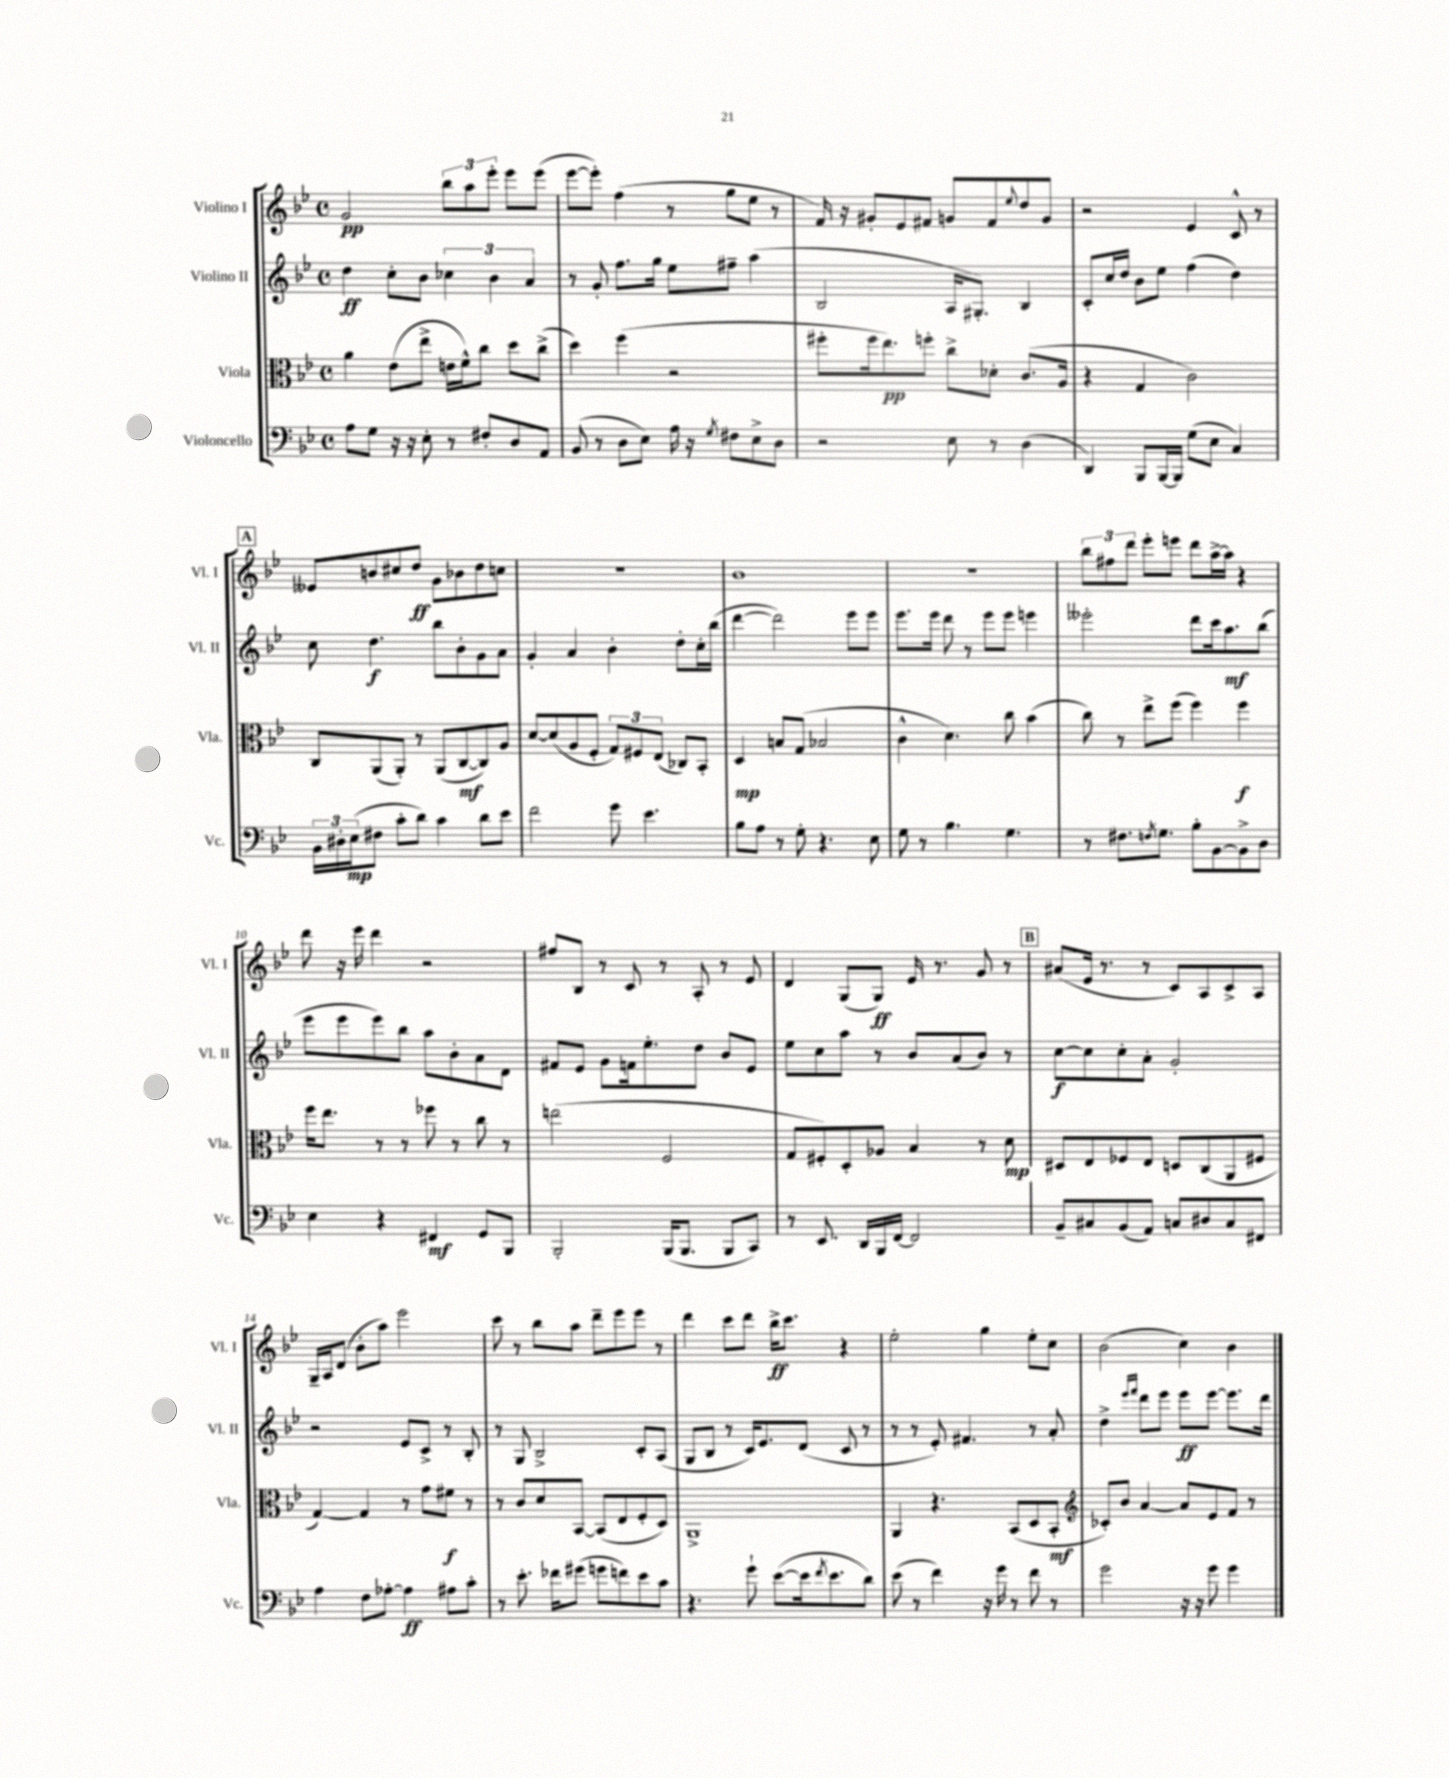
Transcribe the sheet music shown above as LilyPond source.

<<
\new StaffGroup <<
\new Staff = "s0" \with { instrumentName = "Violino I" shortInstrumentName = "Vl. I" } {
    \clef treble \key bes \major \defaultTimeSignature \time 4/4
    g'2\pp \tuplet 3/2 { bes''8 a''8 ees'''8-. } ees'''8 ees'''8( |
    ees'''8~ ees'''8-.) f''4( r8 g''8 ees''8 r8 |
    f'16) r16 gis'8-. ees'8 fis'8 g'8 fis'8 \appoggiatura { ees''8 } d''8 g'8 |
    r2 ees'4 c'8-^ r8 |
    \mark \markup { \box "A" } eeses'8 b'8 cis''8 d''8\ff g'8 bes'8 d''8 c''8 |
    r1 |
    bes'1 |
    R1 |
    \tuplet 3/2 { bes''8 fis''8 d'''8 } ees'''8-. e'''8 d'''8 a''16~-> a''16 r4 |
    d'''8 r16 ees'''16 d'''4 r2 |
    fis''8 bes8 r8 c'8 r8 a8-. r8 ees'8 |
    d'4 g8( g8\ff) ees'16 r8. g'8 r8 |
    \mark \markup { \box "B" } ais'8( ees'16 r8. r8 c'8) a8 c'8-> a8 |
    g16-- a16 d'8( bes'8-. a''8) ees'''2 |
    c'''8 r8 bes''8 a''8 d'''8-- ees'''8 ees'''8 r8 |
    d'''4 c'''8 d'''8 bes''16->\ff c'''8. r4 |
    ees''2-. g''4 ees''8-. c''8 |
    bes'2( c''4) bes'4 \bar "|." |
}
\new Staff = "s1" \with { instrumentName = "Violino II" shortInstrumentName = "Vl. II" } {
    \clef treble \key bes \major \defaultTimeSignature \time 4/4
    d''4\ff c''8-. bes'8 \tuplet 3/2 { ces''4 bes'4 a'4 } |
    r8 g'8-. f''8. g''16 ees''8 fis''8-- a''4( |
    bes2 a16 gis8.-.) bes4 |
    c'8-. c''16 d''16 bes'8 ees''8 f''4( d''4) |
    \mark \markup { \box "A" } c''8 d''4.\f bes''8 bes'8-. g'8 a'8 |
    g'4-. a'4 bes'4-. d''8-. c''16-. bes''16( |
    d'''4~ d'''2) ees'''8 ees'''8 |
    ees'''8. ees'''16 d'''8 r8 ees'''8 ees'''8 e'''4 |
    eeses'''2-. d'''8 c'''16 a''8.\mf bes''8( |
    ees'''8 ees'''8 ees'''8) bes''8 a''8 bes'8-. a'8 d'8 |
    fis'8 ees'8 g'8 f'16 ees''8.-. d''8 bes'8 ees'8 |
    ees''8 c''8 a''8 r8 bes'8 a'8( bes'8) r8 |
    \mark \markup { \box "B" } c''8~\f c''8 c''8-. a'8-. g'2-. |
    r2 ees'8 c'8-> r8 bes8-. |
    r8 g8 bes2-> c'8-. a8( |
    g8 bes8 r8 c'16) ees'8. d'8( c'8 r8 |
    r8 r8 ees'8-.) fis'4. r8 a'8-. |
    d''4-> \grace { ees'''16 f'''16 } d'''8 ees'''8 ees'''8\ff ees'''8~ ees'''8. d'''16 \bar "|." |
}
\new Staff = "s2" \with { instrumentName = "Viola" shortInstrumentName = "Vla." } {
    \clef alto \key bes \major \defaultTimeSignature \time 4/4
    a'4 ees'8( ees''8-> e'16 f'16-^) c''8 d''8 c''8->( |
    d''4) f''4( r2 |
    fis''8-. fis''16 ees''8.\pp) f''8-. c''8-> des'8-. c'8.( a16 |
    r4 g4 c'2) |
    \mark \markup { \box "A" } c8 a,8( a,8-.) r8 a,8( c8~\mf c8) a8 |
    d'8~ d'8( a8 f8-. \tuplet 3/2 { g8) fis8 ees8( } ces8) bes,8-. |
    d4\mp b8 g8( bes2 |
    c'4-^ d'4.) c''8 bes'4( |
    c''8) r8 ees''8-> f''8( f''4) f''4\f |
    f''16 ees''8. r8 r8 fes''8 r8 c''8 r8 |
    e''2( f2 |
    g8 fis8-.) d8-. aes8 bes4 r8 d'8\mp |
    \mark \markup { \box "B" } dis8 ees8 fes8 ees8 d8 c8( a,8 fis8 |
    g4~) g4 r8 g'8 fis'8\f r8 |
    r8 c'8 d'8 bes,8~ bes,8( ees8 f8-. d8) |
    a,1-> |
    a,4 r4. bes,8( d8 bes,8-.\mf |
    \clef treble ces'8-.) bes'8 a'4~ a'8 ees'8 f'8 r8 \bar "|." |
}
\new Staff = "s3" \with { instrumentName = "Violoncello" shortInstrumentName = "Vc." } {
    \clef bass \key bes \major \defaultTimeSignature \time 4/4
    a8 g8 r16 r16 ees8-. r8 fis8-. d8 a,8 |
    bes,8( r8 d8 ees8) a16 r16 \acciaccatura { g8 } fis8 ees8-> d8 |
    r2 ees8 r8 d4( |
    d,4) bes,,8 bes,,16~ bes,,16 g8( ees8 c4) |
    \mark \markup { \box "A" } \tuplet 3/2 { bes,16 dis16-. ees16\mp( } fis8 c'8-. d'8) c'4 d'8 ees'8 |
    f'2 g'8 ees'4. |
    bes8 a8 r8 g8-. r4. ees8 |
    g8 r8 bes4. g4. |
    r8 fis8. \acciaccatura { f8 } g8. bes8-. bes,8~ bes,8-> d8 |
    ees4 r4 fis,4\mf g,8 bes,,8 |
    bes,,2-. bes,,16( bes,,8. bes,,8 c,8) |
    r8 ees,8. d,16 bes,,16 f,16~ f,2 |
    \mark \markup { \box "B" } bes,8-- cis8 bes,8( a,8) c8 dis8 c8 fis,8 |
    a4 f8 aes8~-. aes4\ff ais8 c'8-. |
    r8 ees'8.-. fes'16 gis'8( g'8 f'8) ees'8 c'8 |
    r4. g'8-! ees'8~( ees'16 \acciaccatura { f'8 } ees'8. d'8) |
    ees'8( r8 f'4) r16 g'16 r8 f'8 r8 |
    g'2 r16 r16 g'8 g'4 \bar "|." |
}
>>
>>
